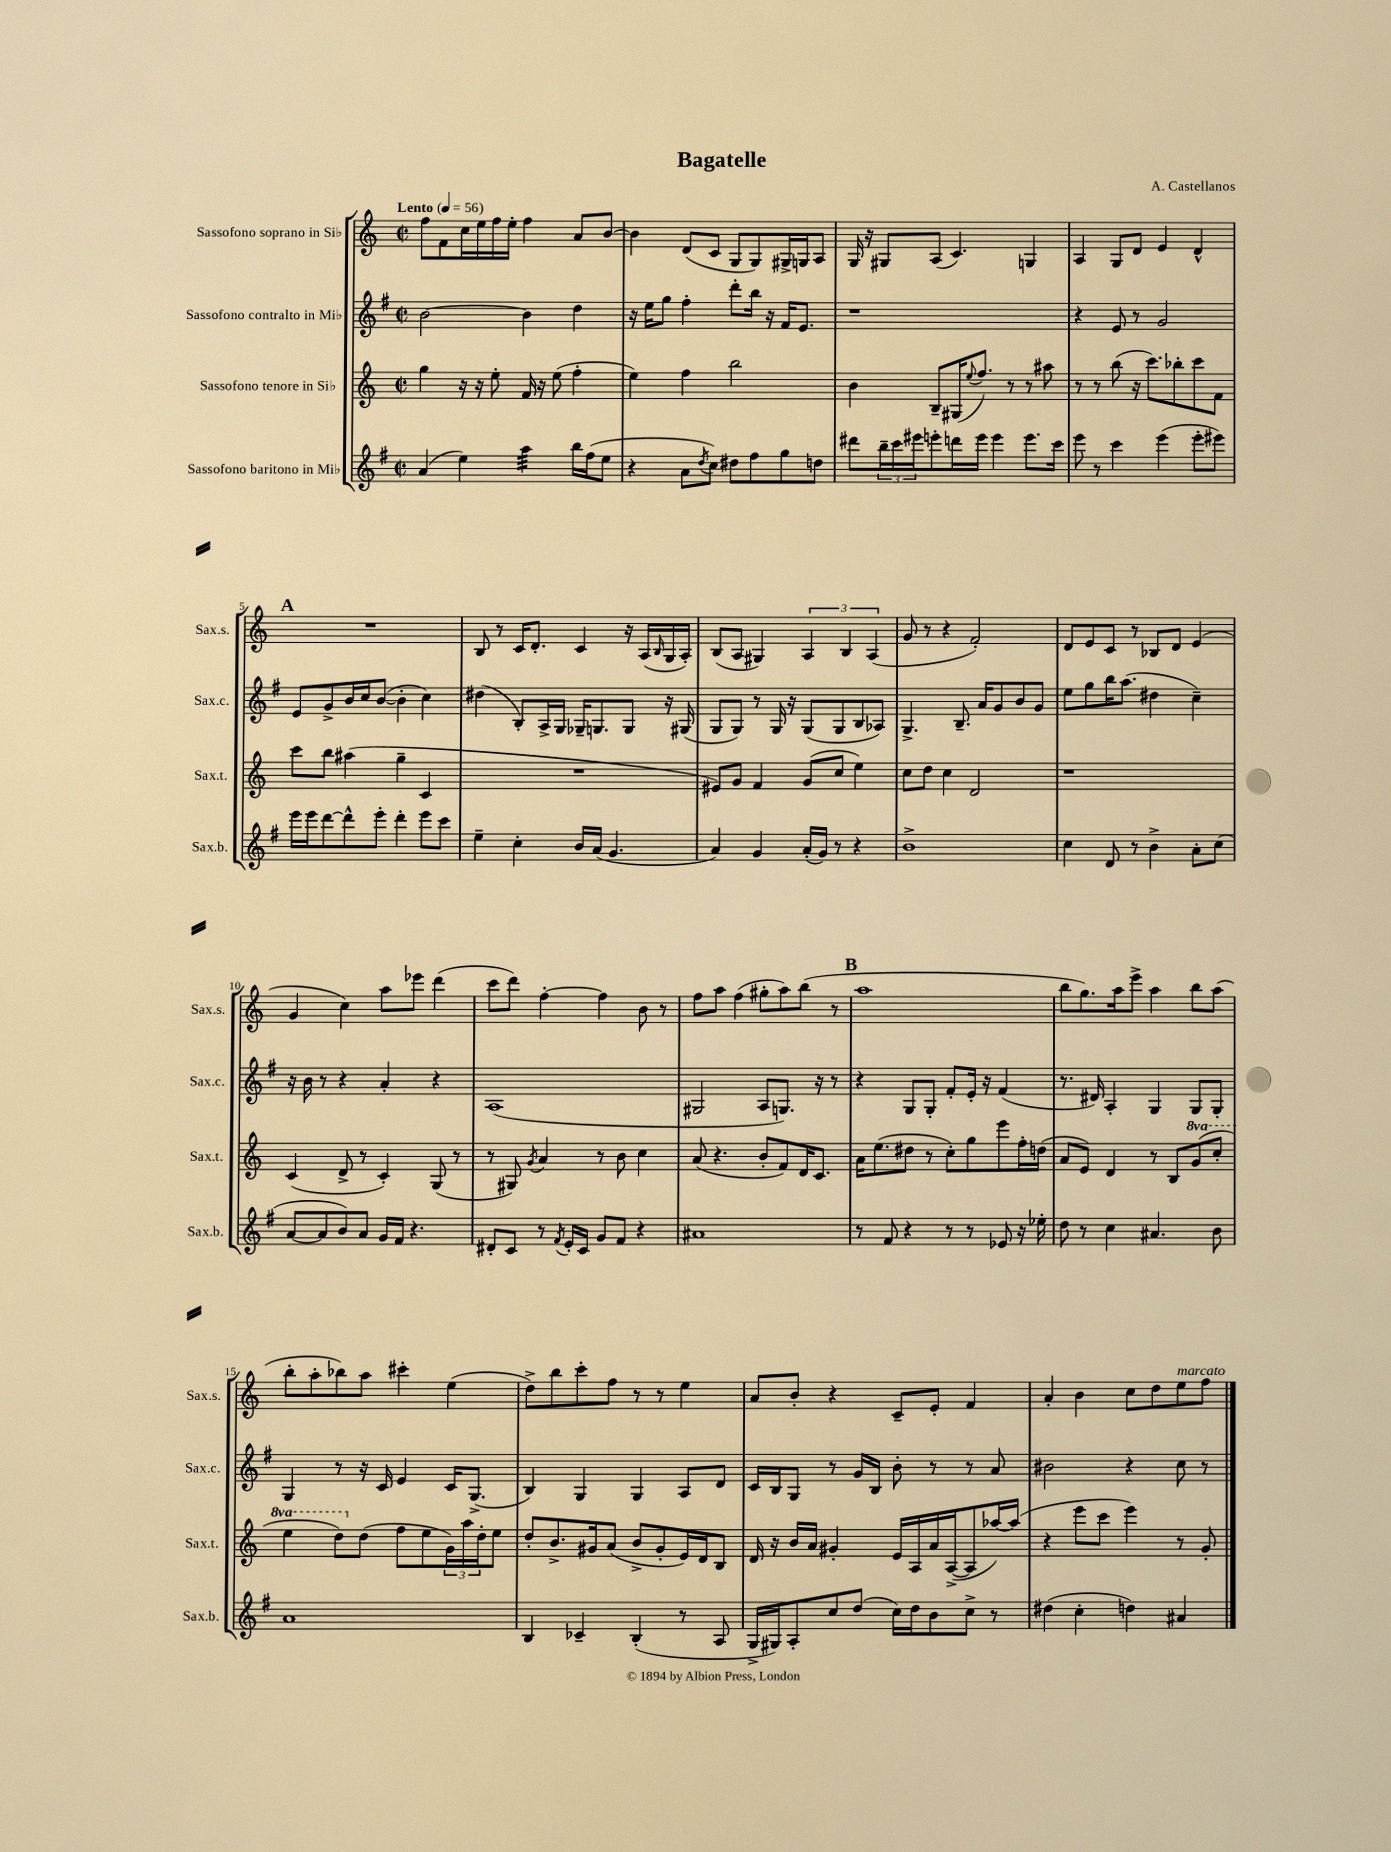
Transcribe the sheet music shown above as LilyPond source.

\header { title = "Bagatelle" composer = "A. Castellanos" }
<<
\new StaffGroup <<
\new Staff = "s0" \with { instrumentName = "Sassofono soprano in Sib" shortInstrumentName = "Sax.s." } {
    \clef treble \key c \major \defaultTimeSignature \time 2/2 \tempo "Lento" 4 = 56
    f''8 f'8 c''16 e''16 f''16 e''16-. f''4 a'8 b'8~ |
    b'4 d'8( c'8 g8 g8) gis16-> g16 a8 |
    g16 r16 gis8 a8( c'4.) g4 |
    a4 g8 d'8 e'4 d'4-^ |
    \mark \markup { \bold "A" } R1 |
    b8 r8 c'16 d'8.-. c'4 r16 a16( \grace { b16 } g16 a16-.) |
    b8( a8 gis4) \tuplet 3/2 { a4 b4 a4( } |
    g'8 r8 r4 f'2-.) |
    d'8 e'8 c'8 r8 bes8 d'8 e'4( |
    g'4 c''4) a''8 ees'''8 d'''4( |
    c'''8 d'''8) f''4~-. f''4 b'8 r8 |
    f''8 a''8 f''4( gis''8-. a''8) b''8( r8 |
    \mark \markup { \bold "B" } a''1 |
    b''8 g''8.) a''16 e'''8-> a''4 b''8 a''8( |
    b''8-. a''8-. bes''8) a''8 cis'''4-. e''4( |
    d''8->) b''8 c'''8-. f''8 r8 r8 e''4 |
    a'8 b'8-. r4 c'8-- e'8-. f'4 |
    a'4-. b'4 c''8 d''8 e''8^\markup { \italic "marcato" } f''8 \bar "|." |
}
\new Staff = "s1" \with { instrumentName = "Sassofono contralto in Mib" shortInstrumentName = "Sax.c." } {
    \clef treble \key g \major \defaultTimeSignature \time 2/2
    b'2~ b'4 d''4 |
    r16 e''16 g''8 fis''4-. d'''8-. b''16 r16 fis'16 e'8. |
    r1 |
    r4 e'8 r8 g'2 |
    \mark \markup { \bold "A" } e'8 g'8-> b'16 c''16 b'8~( b'4-. c''4) |
    dis''4( b8-.) a16-> g16 ges16-- g8. g8 r16 gis16( |
    g8 g8) r8 g16 r16 g8( g8 b8 aes8) |
    g4.-> b8.-- a'16 g'8 b'8 g'8 |
    e''8 g''8 b''16 a''8.( dis''4 c''4--) |
    r16 b'16 r8 r4 a'4-. r4 |
    a1( |
    gis2 a8 g8.) r16 r8 |
    \mark \markup { \bold "B" } r4 g8 g8-. fis'8-. e'16-. r16 fis'4( |
    r8. dis'16) a4-. g4 g8 g8-. |
    g4 r8 r16 c'16 e'4 c'16 g8.->( |
    b4) g4 g4 a8 d'8 |
    c'16 b16 g8 r8 g'16 b16 b'8-. r8 r8 a'8 |
    bis'2 r4 c''8 r8 \bar "|." |
}
\new Staff = "s2" \with { instrumentName = "Sassofono tenore in Sib" shortInstrumentName = "Sax.t." } {
    \clef treble \key c \major \defaultTimeSignature \time 2/2 \set Staff.ottavationMarkups = #ottavation-simple-ordinals
    g''4 r16 r16 e''8-. f'16 r16 e''8( f''4-. |
    e''4) f''4 b''2 |
    b'4 b8-- gis16( \appoggiatura { e''8 } f''8.) r8 r8 ais''8 |
    r8 r8 b''8( r16 c'''8.) bes''8-. c'''8 f'8 |
    \mark \markup { \bold "A" } c'''8 b''8 ais''4( g''4-- c'4 |
    R1 |
    eis'8) g'8 f'4 g'8( c''8 e''4) |
    c''8 d''8 c''4 d'2 |
    r1 |
    c'4( d'8-> r8 c'4-.) g8( r8 |
    r8 gis8) \acciaccatura { g'8 } a'4 r8 b'8 c''4 |
    a'8( r4. b'8-. f'8) d'16 c'8. |
    \mark \markup { \bold "B" } a'16 e''8.( dis''8 r8 c''8-.) g''8 e'''8 f''16-. d''16( |
    a'8 e'8) d'4 r8 b8 \ottava #1 g''8( c'''8-. |
    e'''4 d'''8) \ottava #0 d''8( f''8 e''8 \tuplet 3/2 { g'16) a''16 d''16-. } e''8 |
    d''8-. b'8.-> gis'16 a'8( b'8-> gis'8-. e'16) d'16 b8 |
    d'16 r16 b'16 a'16 gis'4-. e'16 a16 a'16 a16~->( a8 aes''16~) aes''16( |
    r4 e'''8 c'''8 e'''4) r8 g'8-. \bar "|." |
}
\new Staff = "s3" \with { instrumentName = "Sassofono baritono in Mib" shortInstrumentName = "Sax.b." } {
    \clef treble \key g \major \defaultTimeSignature \time 2/2
    a'4( e''4) a''4:32 b''16 fis''16( e''8 |
    r4 a'8 \acciaccatura { d''8 } c''8) dis''8 fis''8 g''8 d''8 |
    dis'''8 \tuplet 3/2 { b''16-- c'''16 eis'''16 } e'''8-. d'''16 e'''16 e'''4 e'''8. c'''16 |
    e'''8 r8 c'''4 e'''4( e'''8-. eis'''8) |
    \mark \markup { \bold "A" } e'''16 e'''16 d'''8~ d'''8-^ e'''8-. d'''4-. e'''8 c'''8 |
    e''4-- c''4-. b'16 a'16( g'4. |
    a'4) g'4 a'16-.( g'16) r8 r4 |
    b'1-> |
    c''4 d'8 r8 b'4-> a'8-. c''8( |
    a'8~ a'8 b'8) a'8 g'16 fis'16 r4. |
    dis'8-. c'8 r8 \acciaccatura { fis'8 } e'16-. c'16 g'8 fis'8 r4 |
    ais'1 |
    \mark \markup { \bold "B" } r8 fis'8 r4 r8 r8 ees'8 r16 ees''16-. |
    d''8 r8 c''4 ais'4. b'8 |
    a'1 |
    b4 ces'4-- b4-.( r8 a8 |
    g16-> gis16) a8-. c''8 d''8( c''16) d''16 b'8 c''8-> r8 |
    dis''4( c''4-. d''4) ais'4 \bar "|." |
}
>>
>>
